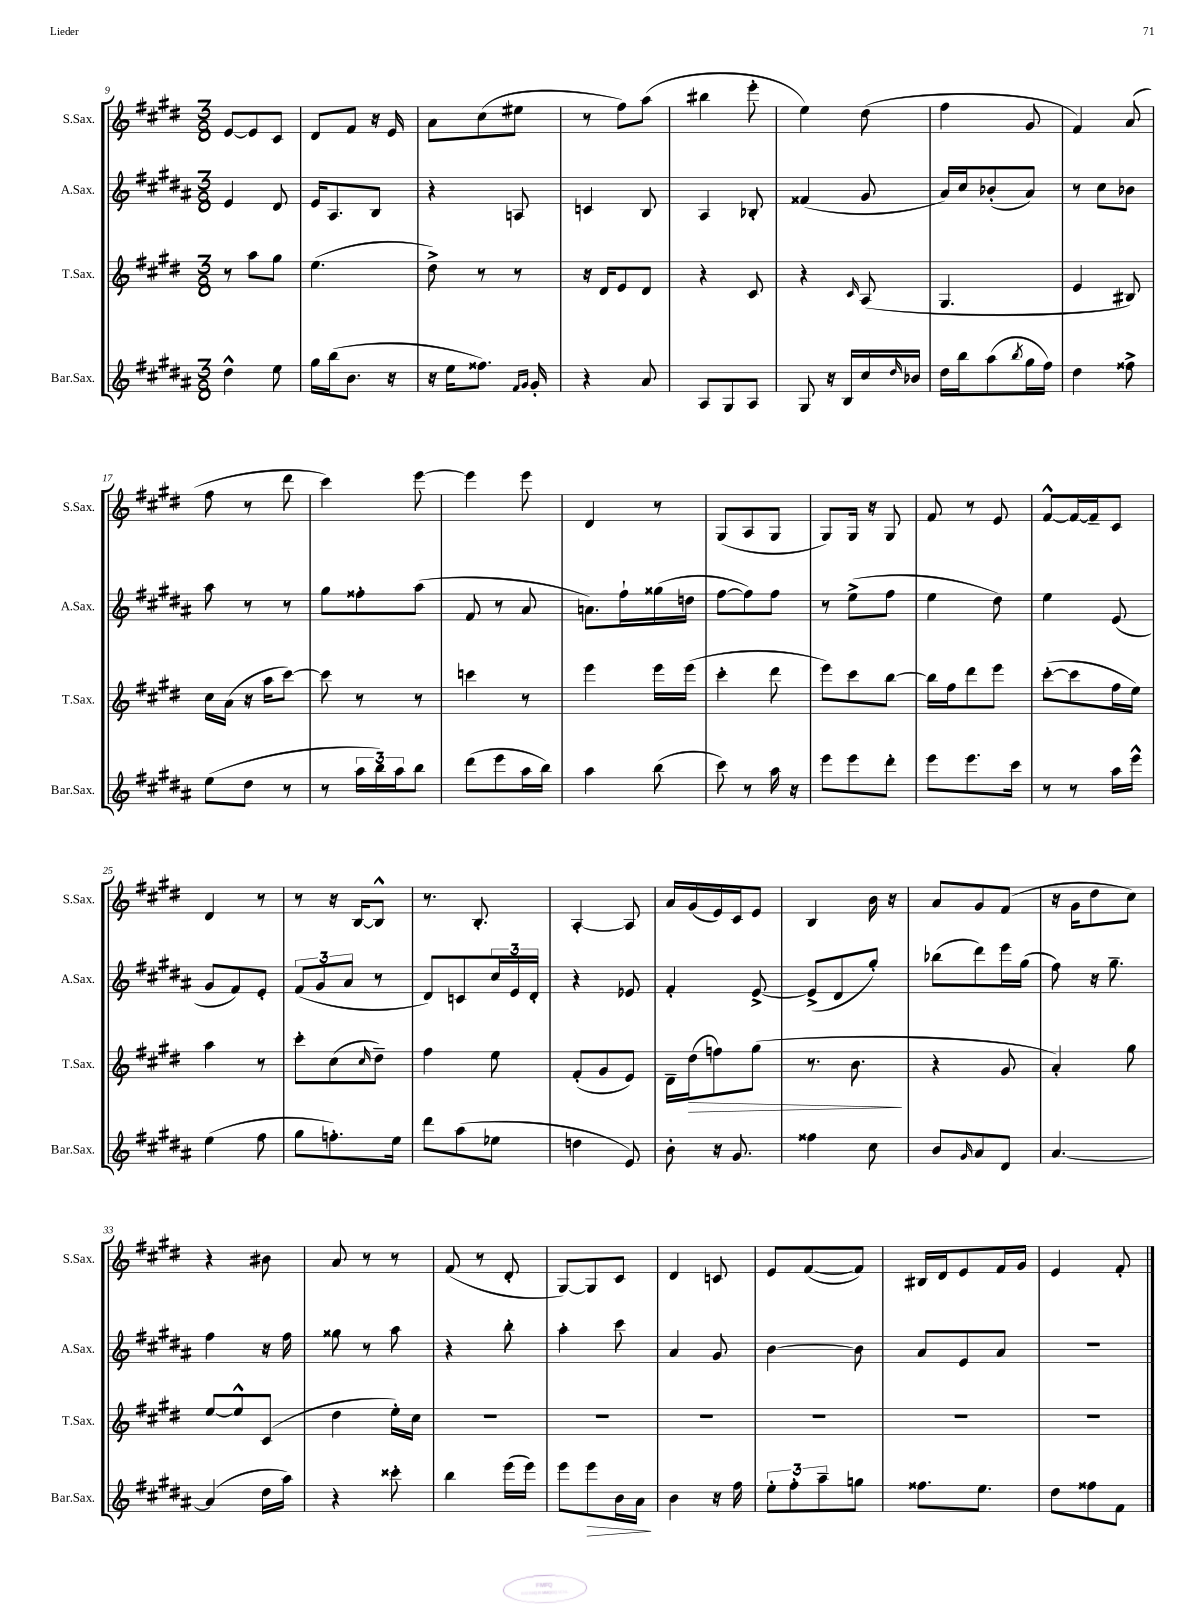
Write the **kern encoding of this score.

**kern	**kern	**kern	**kern
*staff4	*staff3	*staff2	*staff1
*clefG2	*clefG2	*clefG2	*clefG2
*k[f#c#g#d#a#]	*k[f#c#g#d#]	*k[f#c#g#d#a#]	*k[f#c#g#d#]
*M3/8	*M3/8	*M3/8	*M3/8
4dd#^^	8r	4e	[8e
.	8aa	.	8e]
8ee	8gg#	8d#	8c#
=	=	=	=
16gg#	(4.ee	16e	8d#
(16bb	.	8.A#	.
8.b	.	.	8f#
.	.	8B	16r
16r	.	.	16e
=	=	=	=
16r	8dd#^)	4r	8a
16ee	.	.	.
8.ff##)	8r	.	(8cc#
.	8r	8A	8ee#
16qqf#	.	.	.
16qqg#	.	.	.
16g#'	.	.	.
=	=	=	=
4r	16r	4c	8r
.	16d#	.	.
.	8e	.	8ff#)
8a#	8d#	8B	(8aa
=	=	=	=
8A#	4r	4A#	4bb#
8G#	.	.	.
8A#	8c#	8B-'	8eee'
=	=	=	=
8G#	4r	(4f##	4ee)
16r	.	.	.
16B	.	.	.
.	16qqc#	.	.
16cc#	(8A	8g#	(8dd#
16qqdd#	.	.	.
16b-	.	.	.
=	=	=	=
16dd#	4.G#	16a#)	4ff#
16bb	.	16cc#	.
(8aa#	.	(8b-'	.
8qbb	.	.	.
16gg#	.	8a#)	8g#
16ff#)	.	.	.
=	=	=	=
4dd#	4e	8r	4f#)
.	.	8cc#	.
8ff##^	8B#)	8b-	(8a
=	=	=	=
(8ee	16cc#	8aa#	8ff#
.	(16a	.	.
8dd#	16r	8r	8r
.	16aa	.	.
8r	[8ccc#)	8r	8ddd#
=	=	=	=
8r	8ccc#]	8gg#	4ccc#)
24aa#	8r	8ff##'	.
24bb)	.	.	.
24aa#	.	.	.
8bb	8r	(8aa#	[8eee
=	=	=	=
(8ddd#	4ccc	8f#	4eee]
8eee	.	8r	.
16aa#	8r	8a#	8eee
16bb)	.	.	.
=	=	=	=
4aa#	4eee	8.a)	4d#
.	.	16ff#`	.
(8bb	16eee	(16gg##	8r
.	(16eee	16dd	.
=	=	=	=
8ccc#)	4ccc#'	[8ff#	(8G#
8r	.	8ff#])	8A
16aa#	8ddd#	8ff#	8G#
16r	.	.	.
=	=	=	=
8eee	8eee)	8r	8G#)
8eee	8ccc#	(8ee^	16G#
.	.	.	16r
8ddd#'	[8bb	8ff#	8G#
=	=	=	=
8eee	16bb]	4ee	8f#
.	16ff#	.	.
8.eee	8ddd#	.	8r
.	8eee	8dd#)	8e
16ccc#	.	.	.
=	=	=	=
8r	([8ccc#'	4ee	[8f#^^
8r	8ccc#]	.	16f#_
.	.	.	16f#~]
16aa#	16ff#	(8e	8c#
16eee^^	16ee)	.	.
=	=	=	=
(4ee	4aa	8g#	4d#
.	.	8f#)	.
8ff#	8r	8e'	8r
=	=	=	=
8gg#	8ccc#'	(12f#	8r
.	.	12g#	.
8.ff')	(8cc#	.	16r
.	.	12a#	.
.	.	.	[16B
.	16qqcc#	.	.
.	8dd#~)	8r	8B^^]
16ee	.	.	.
=	=	=	=
8ddd#	4ff#	8d#)	8.r
(8aa#	.	8c	.
.	.	.	8.B'
8ee-	8ee	24cc#	.
.	.	24e	.
.	.	24d#'	.
=	=	=	=
4dd	(8f#'	4r	[4A'
.	8g#	.	.
8e)	8e)	8e-	8A]
=	=	=	=
8b'	16d#~	4f#'	16a
.	(16dd#	.	(16g#
16r	8ff)	.	16e)
8.g#	.	.	16c#
.	(8gg#	[8e^	8e
=	=	=	=
4ff##	8.r	(8e^]	4B
.	.	8d#	.
.	8.b	.	.
8cc#	.	8gg#')	16b
.	.	.	16r
=	=	=	=
8b	4r	(8bb-	8a
16qqg#	.	.	.
8a#	.	8ddd#)	8g#
8d#	8g#	16eee	(8f#
.	.	(16gg#	.
=	=	=	=
[4.a#	4a')	8ff#)	16r
.	.	.	16g#
.	.	16r	8dd#
.	.	8.gg#~	.
.	8gg#	.	8cc#)
=	=	=	=
(4a#]	[8ee	4ff#	4r
.	8ee^^]	.	.
16dd#	(8c#	16r	8b#
16aa#)	.	16ff#	.
=	=	=	=
4r	4dd#	8gg##	8a
.	.	8r	8r
8ccc##'	16ee')	8aa#	8r
.	16cc#	.	.
=	=	=	=
4bb	4.r	4r	(8f#
.	.	.	8r
(16eee	.	8bb'	8d#'
16eee)	.	.	.
=	=	=	=
8eee	4.r	4aa#'	[8G#)
8eee	.	.	8G#]
16b	.	8ccc#	8c#
16a#	.	.	.
=	=	=	=
4b	4.r	4a#	4d#
16r	.	8g#	8c
16ff#	.	.	.
=	=	=	=
12ee'	4.r	[4b	8e
12ff#'	.	.	.
.	.	.	([8f#
12aa#~	.	.	.
8gg	.	8b]	8f#])
=	=	=	=
8.ff##	4.r	8a#	16B#
.	.	.	16d#
.	.	8e	8e
8.ee	.	.	.
.	.	8a#	16f#
.	.	.	16g#
=	=	=	=
8dd#	4.r	4.r	4e
8ff##	.	.	.
8f#	.	.	8f#'
==	==	==	==
*-	*-	*-	*-
